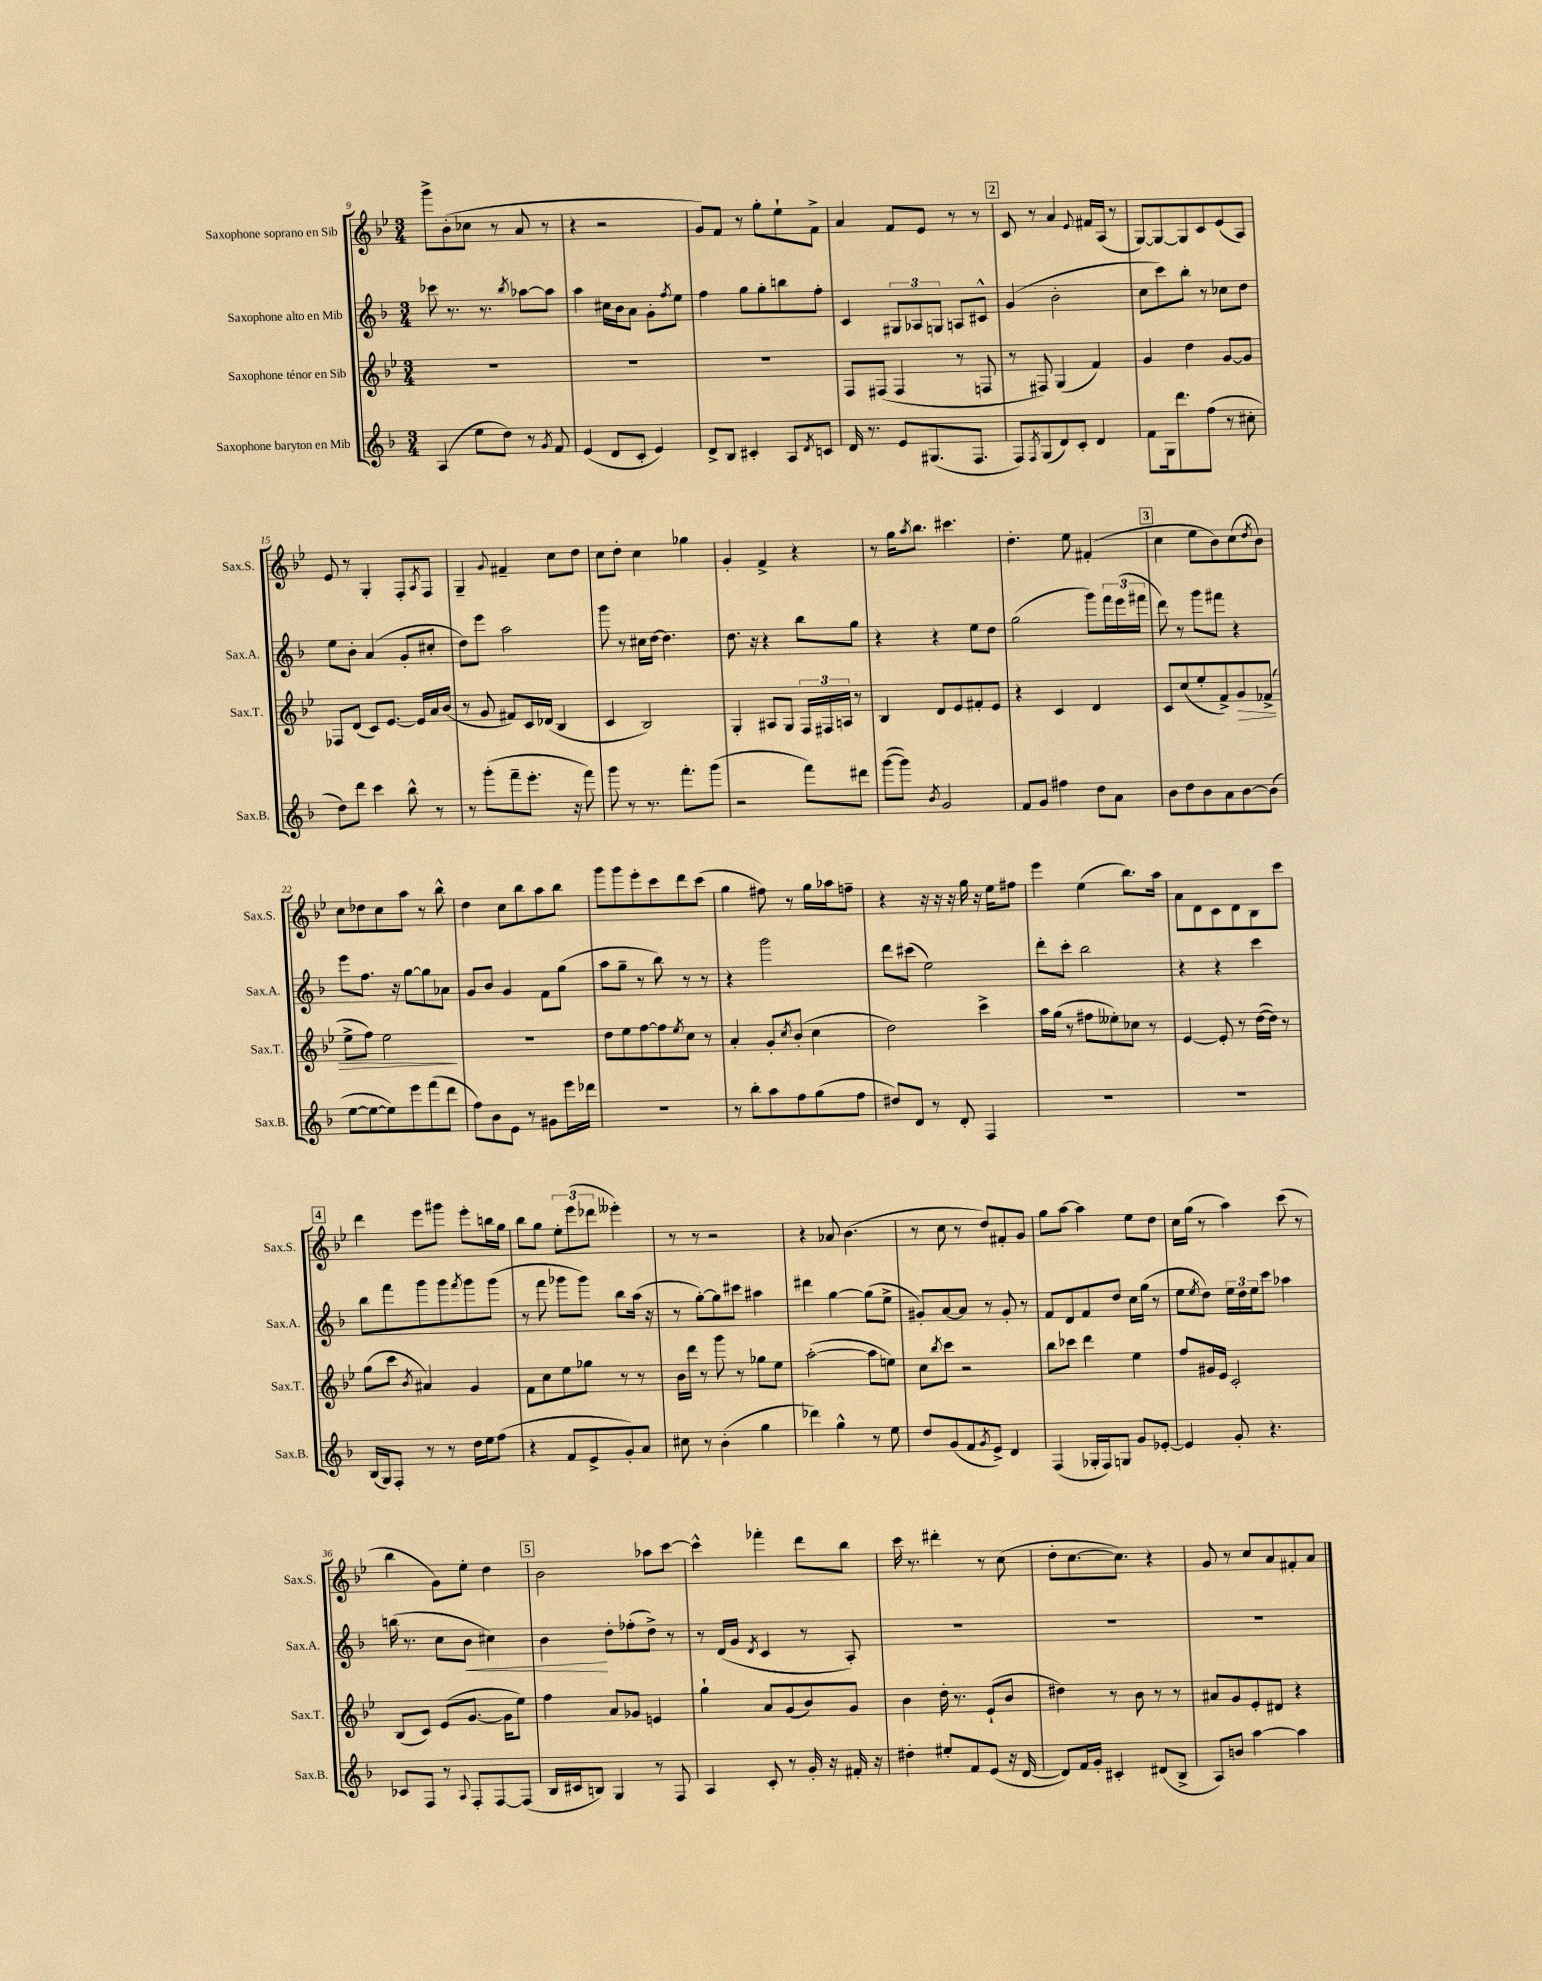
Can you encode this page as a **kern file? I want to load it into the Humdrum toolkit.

**kern	**kern	**kern	**kern
*staff4	*staff3	*staff2	*staff1
*clefG2	*clefG2	*clefG2	*clefG2
*k[b-]	*k[b-e-]	*k[b-]	*k[b-e-]
*M3/4	*M3/4	*M3/4	*M3/4
(4A/	2.r	8ccc-\	8ggg^\L
.	.	8.r	(8b-'\
8ee\L	.	.	8cc-\J
.	.	8.r	.
8dd\J)	.	.	8r
.	.	8qbb-/	.
8r	.	[8aa-\L	8a/
8qg/	.	.	.
8f/	.	8aa-\]J	8r
=	=	=	=
(4e/	2.r	4aa\	4r
8d/L	.	16cc#\LL	2r
.	.	16b-\J	.
8c'/J	.	8a\J	.
4e/)	.	8g'\L	.
.	.	8qff/	.
.	.	8ee\J	.
=	=	=	=
8d^/L	2.r	4ff\	8g/L)
8B-/J	.	.	8f/J
4c#'/	.	8gg\L	8r
.	.	8gg'\	8gg'\L
8A/L	.	8bb\	8ee-`\
8qd/	.	.	.
8c/J	.	8ff'\J	8f^\J
=	=	=	=
16d/	8F/L	4c/	4a/
8.r	.	.	.
.	(8F#/J	.	.
8e/L	4F#/	12G#/L	8f/L
.	.	12A-/	.
(8.G#/	.	.	8e-/J
.	.	12G/J	.
.	8r	8A/L	8r
8.F/J	.	.	.
.	8F/	8c#^^/J	8r
=	=	=	=
8F/L)	8r	(4g/	8c/
8qF/	.	.	.
(8G/	8F#/)	.	8r
8d/)	(4G/	2b-'\	4a/
8c'/J	.	.	.
.	.	.	8qqe-/
4d/	4f/)	.	16f#/LL
.	.	.	(16A/JJ
.	.	.	8r
=	=	=	=
8f\L	4g/	8cc\L	[8G/L)
16G\k	.	8ccc\)	8G/_
8.ddd\	.	.	.
.	4dd\	8bb-'\J	8G/]
(8ff\J	.	8r	8c/
8r	[8g/L	8cc-\L	(8e-/
8cc#'\	8g/]J	8dd\J	8A/J)
=	=	=	=
8dd\L)	8F-/L	8ee\L	8e-/
8ddd\J	(8d/J	8b-'\J	8r
4ccc\	8c/L)	(4a/	4G'/
.	[8.e-/J	.	.
8bb-^^\	.	8g'/L	8F'/L
.	16e-/]LL	.	.
.	.	.	8qA/
8r	16a/	8cc#'/J	8F/J
.	(16b-/JJ	.	.
=	=	=	=
8r	8r	8dd\L)	4G~/
(8ggg'\L	8g/	8eee\J	.
.	.	.	8qqg/
8fff~\	8f#/L)	2aa\	4f#~/
8.eee'\J	16c/L	.	.
.	(16d-/JJ	.	.
.	4B-/	.	8cc\L
16r	.	.	.
8fff\)	.	.	8dd\J
=	=	=	=
8ggg\	4c/	8ggg\	8cc\L
8r	.	8r	8dd'\J
8.r	2B-/)	16cc#\LL	4cc\
.	.	[16dd\JJ	.
.	.	4.dd\]	.
8.fff'\L	.	.	.
.	.	.	4gg-\
(8ggg\J	.	.	.
=	=	=	=
2r	4G'/	8.dd\	4g'/
.	.	16r	.
.	8A#/L	4r	4f^/
.	8G/J	.	.
8fff\L)	24F/LL	8bb-\L	4r
.	24F#/	.	.
.	24A/JJ	.	.
8ddd#\J	8r	8gg\J	.
=	=	=	=
([8ggg\L	4B-/	4r	8r
8ggg\]J)	.	.	16gg\LK
.	.	.	8qaa/
.	.	.	8.bb-\J
8qb-/	.	.	.
2g/	8d/L	4r	.
.	8e-/	.	4.ccc#\
.	8f#'/	8ee\L	.
.	8e-/J	8dd\J	.
=	=	=	=
8f/L	4r	(2gg\	4.dd'\
8g/J	.	.	.
4ff#\	4c/	.	.
.	.	.	8ee-\
8dd\L	4d/	8ggg\L)	(4f#'/
8a\J	.	24fff\L	.
.	.	(24eee\	.
.	.	24fff#\JJ	.
=	=	=	=
8b-\L	8c/L	8ddd\)	4cc\
8dd\	(8cc/	8r	.
8b-\	8ee-'/	8ggg\L	8ee-\L
8a\	8f^/)	8fff#\J	8b-\)
[8b-\	8g/	4r	(8cc\
.	.	.	8qdd/
(8b-\]J	(8f-^/J	.	8b-\J)
=	=	=	=
[8ee\L	8ee-^\L	8eee\L	8cc\L
8ee\_	8ff\J)	8.ff\J	8dd-\
8ee\])	2ee-\	.	8cc\
.	.	16r	.
8eee\	.	[8gg\L	8aa\J
(8fff\	.	8gg\]	8r
8ddd\J	.	8a-\J	8bb-^^\
=	=	=	=
8ff\L)	2.r	8g/L	4dd\
8b-\	.	8b-/J	.
8e\J	.	4g/	8cc\L
8r	.	.	8bb-\
8g#\L	.	8f\L	8aa\
16eee\L	.	(8gg\J	8bb-\J
16ddd-\JJ	.	.	.
=	=	=	=
2.r	8dd\L	8aa\L	8ggg\L
.	8ee-\	8gg~\J	8ggg\
.	[8ff\	8r	8eee-'\
.	8ff\]	8bb-\)	8ccc\
.	8qee-/	.	.
.	8cc\J	8r	8ddd\
.	8r	8r	(8ccc\J
=	=	=	=
8r	4a'/	4r	4gg\
8bb-'\L	.	.	.
8aa\	8g'/L	2ggg\	8ff#\)
.	8qcc/	.	.
8ff\	(8b-'/J	.	8r
(8gg\	4cc\	.	16gg\LL
.	.	.	16aa-\J
8ff\J	.	.	8ff~\J
=	=	=	=
8dd#/L)	2dd\)	8ddd\L	4r
8d/J	.	(8ccc#\J	.
8r	.	2ee\)	16r
.	.	.	16r
8d'/	.	.	16r
.	.	.	16gg\
4F/	4ccc^\	.	16r
.	.	.	16ee-\LK
.	.	.	8ff#\J
=	=	=	=
2.r	16aa\LL	8ddd'\L	4eee-\
.	(16gg\JJ	.	.
.	8r	8ccc'\J	.
.	8ff#\L	2bb-\	(4ee-\
.	8ee--'\)	.	.
.	8cc-\J	.	8.bb-\L)
.	8r	.	.
.	.	.	16aa\Jk
=	=	=	=
2.r	[4e-/	4r	8a\L
.	.	.	8d\
.	8e-'/]	4r	8c\
.	8r	.	8d\
.	([16dd\LL	4ccc\	8B-\
.	16dd\]JJ)	.	.
.	8r	.	8ccc\J
=	=	=	=
(16B-/LL	(8gg\L	8bb-\L	4ddd\
16G/J)	.	.	.
8F'/J	8ccc\J	8fff\	.
.	8qb-/	.	.
8r	4a#/)	8ggg\	8eee-\L
8r	.	8ggg\	8ggg#\J
.	.	8qfff/	.
16dd\LL	4g/	8ggg\	8eee-'\L
16ee\J	.	.	.
(8ff\J	.	(8ggg\J	16bb\L
.	.	.	16gg\JJ
=	=	=	=
4r	8f\L	8r	8bb-\L
.	8cc\	8fff\	8gg\J
8f/L	8ee-\	8ggg-\L	12ee-'\L
.	.	.	(12eee-\
8e^/	8gg-\J	8ggg-\J)	.
.	.	.	12ddd-\J
8g'/)	8r	8bb-\L	4eee--'\)
8a/J	8r	(16aa\Jk	.
.	.	16r	.
=	=	=	=
8cc#\	16b-\LL	8r	8r
.	16ddd\JJ	.	.
8r	8r	[8gg'\L)	8r
(4b-'\	8ggg\	8gg\]	2r
.	8r	8ccc#\J	.
4gg\	8gg-\L	4aa#\	.
.	8ee-\J	.	.
=	=	=	=
4ddd-\)	([2aa'\	4ddd#\	4r
4gg^^\	.	[4gg\	8a-/
.	.	.	(4.b-\
8r	8aa\]L	(8gg\]L	.
8ee\	8ee\J)	8ee^\J	.
=	=	=	=
8dd/L	8cc\L	8g#'/L)	8r
.	8qbb-/	.	.
(8g/	8ccc\J	[8a/	8cc\
8f/	2r	8a/]J	8r
8qg/	.	.	.
8e^/J)	.	8r	8dd/L)
4d/	.	8g#'/	8f#'/
.	.	8r	8g/J
=	=	=	=
(4F/	8bb-\L	8f/L	8gg\L
.	8ccc-\J	8d/	[8aa\J
16G-'/LL	4ddd\	8f/	4aa\]
16F/J)	.	.	.
8G/J	.	8dd/J	.
8g/L	4ee-\	16cc\LL	8ee-\L
.	.	(16gg\JJ	.
[8e-'/J	.	8r	8dd\J
=	=	=	=
4e-/]	8ff/L	8ee\L	16cc\LL
.	.	.	(16gg\JJ
.	.	8qee/	.
.	16g#/L	8dd\J)	8r
.	16e-/JJ	.	.
8g'/	2c'/	24ee\LL	4aa\)
.	.	24dd\	.
.	.	24ee\J	.
4.r	.	8ccc\J	.
.	.	4aa-\	(8ccc\
.	.	.	8r
=	=	=	=
8c-/L	(8B-/L	(16bb\	4bb-\
.	.	8.r	.
8F/J	8c/J)	.	.
8r	(8e-/L	8cc\L	8g\L)
8qqA/	.	.	.
8F'/L	[8.g/J	8b-\J	8ee-'\J
[8F/	.	4cc#\)	4dd\
.	16g\]LK	.	.
(8F/]J	8ee-\J)	.	.
=	=	=	=
16B-/LL	4ff\	4b-\	2b-\
16c#/J	.	.	.
8B/J)	.	.	.
4G/	8a/L	8dd'\L	.
.	8g-/J	(8ff-'\	.
8r	4e/	8dd^\J)	8aa-\L
8F/	.	8r	[8ccc\J
=	=	=	=
4A/	4gg`\	8r	4ccc^^\]
.	.	(16d/LL	.
.	.	16g/JJ	.
.	.	8qd/	.
8c'/	8a/L	4c/	4fff-'\
8r	(8g/	.	.
16g'/	8b-/)	8r	8ddd\L
16r	.	.	.
16f#'/	8g/J	8A'/)	8bb-\J
16r	.	.	.
=	=	=	=
4dd#'\	4b-\	2.r	16ccc\
.	.	.	8.r
8ee#'/L	16dd'\	.	4ddd#'\
.	8.r	.	.
8f/	.	.	.
(8e/J	(8e-`/L	.	8r
16r	8b-/J	.	(8cc\
[16d/	.	.	.
=	=	=	=
8d/]L)	4dd#\)	2.r	8dd'\L
16f/L	.	.	[8.cc\
16g'/JJ	.	.	.
4c#'/	8r	.	.
.	.	.	8.cc\]J)
.	8b-\	.	.
(8d#/L	8r	.	4r
8B-^/J	8r	.	.
=	=	=	=
8A/L)	8a#/L	2.r	8g/
8b/J	8g/	.	8r
[4aa\	8e-'/	.	8cc/L
.	8d#/J	.	8a/
4aa\]	4r	.	8f#'/
.	.	.	8a/J
==	==	==	==
*-	*-	*-	*-
